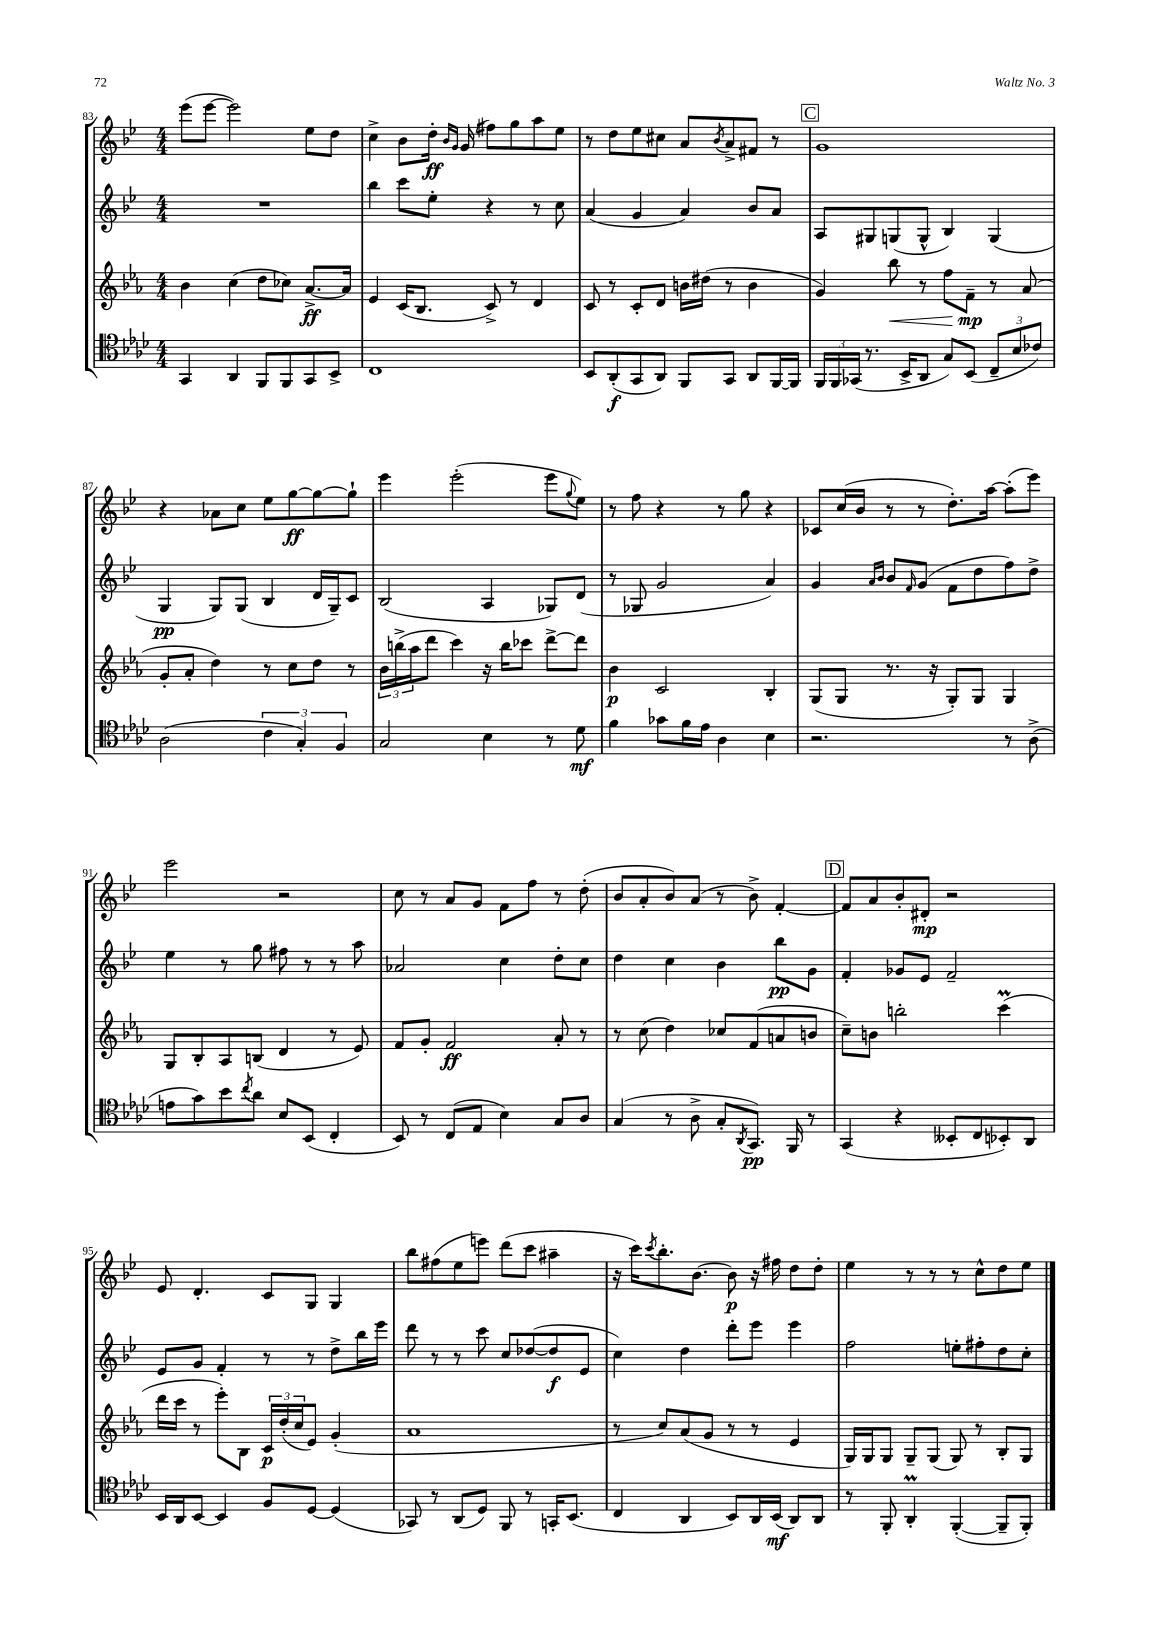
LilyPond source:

<<
\new StaffGroup <<
\new Staff = "s0" {
    \clef treble \key bes \major \numericTimeSignature \time 4/4
    ees'''8( ees'''8~ ees'''2) ees''8 d''8 |
    c''4-> bes'8 d''16-.\ff \grace { bes'16 g'16 } g'16( fis''8) g''8 a''8 ees''8 |
    r8 d''8 ees''8 cis''8 a'8 \acciaccatura { bes'8 } a'8-> fis'8 r8 |
    \mark \markup { \box "C" } g'1 |
    r4 aes'8 c''8 ees''8 g''8~\ff g''8~ g''8-! |
    ees'''4 ees'''2-.( ees'''8 \appoggiatura { g''8 } ees''8) |
    r8 f''8 r4 r8 g''8 r4 |
    ces'8 c''16( bes'16 r8 r8 d''8.-.) a''16~ a''8-.( ees'''8) |
    ees'''2 r2 |
    c''8 r8 a'8 g'8 f'8 f''8 r8 d''8-.( |
    bes'8 a'8-. bes'8) a'8( r8 bes'8->) f'4~-. |
    \mark \markup { \box "D" } f'8 a'8 bes'8-. dis'8-.\mp r2 |
    ees'8 d'4.-. c'8 g8 g4 |
    bes''8 fis''8( ees''8 e'''8) d'''8( c'''8 ais''4-- |
    r16 c'''16) \acciaccatura { c'''8 } bes''8.-. bes'8.~ bes'8\p r16 fis''16 d''8 d''8-. |
    ees''4 r8 r8 r8 c''8-^ d''8 ees''8 \bar "|." |
}
\new Staff = "s1" {
    \clef treble \key bes \major \numericTimeSignature \time 4/4
    R1 |
    bes''4 c'''8 ees''8-. r4 r8 c''8 |
    a'4( g'4 a'4) bes'8 a'8 |
    \mark \markup { \box "C" } a8 gis8 g8( g8-^ bes4) g4( |
    g4\pp g8) g8( bes4 d'16 g16--) c'8 |
    bes2( a4 ges8) d'8( |
    r8 ges8 g'2 a'4) |
    g'4 \grace { a'16 bes'16 } bes'8 \grace { f'16 } g'8( f'8 d''8 f''8) d''8-> |
    ees''4 r8 g''8 fis''8 r8 r8 a''8 |
    aes'2 c''4 d''8-. c''8 |
    d''4 c''4 bes'4 bes''8\pp g'8 |
    \mark \markup { \box "D" } f'4-. ges'8 ees'8 f'2-- |
    ees'8 g'8 f'4-. r8 r8 d''8-> bes''16 ees'''16 |
    d'''8 r8 r8 c'''8 c''8 des''8~( des''8\f ees'8 |
    c''4) d''4 d'''8-. ees'''8 ees'''4 |
    f''2 e''8-. fis''8-. d''8 c''8-. \bar "|." |
}
\new Staff = "s2" {
    \clef treble \key ees \major \numericTimeSignature \time 4/4
    bes'4 c''4( d''8 ces''8) aes'8.~->\ff aes'16 |
    ees'4 c'16( bes8. c'8->) r8 d'4 |
    c'8 r8 c'8-. d'8 b'16 dis''16( r8 b'4 |
    \mark \markup { \box "C" } g'4) bes''8\< r8 f''8 f'8--\mp\! r8 aes'8( |
    g'8-. aes'8-. d''4) r8 c''8 d''8 r8 |
    \tuplet 3/2 { bes'16 b''16->( aes''16 } d'''8 c'''4) r16 b''16 ces'''8 d'''8~-> d'''8 |
    bes'4\p c'2 bes4-. |
    g8( g8 r8. r16 g8-.) g8 g4 |
    g8 bes8-. aes8 b8( d'4 r8 ees'8) |
    f'8 g'8-. f'2\ff aes'8-. r8 |
    r8 c''8( d''4) ces''8 f'8( a'8 b'8 |
    \mark \markup { \box "D" } c''8--) b'8 b''2-. c'''4\prall( |
    d'''16 c'''16 r8 ees'''8-.) bes8 \tuplet 3/2 { c'16\p d''16-.( c''16 } ees'8) g'4-.( |
    aes'1 |
    r8 c''8) aes'8( g'8 r8 r8 ees'4 |
    g16) g16 g8 g8-- g8( g8) r8 bes8-. g8 \bar "|." |
}
\new Staff = "s3" {
    \clef tenor \key aes \major \numericTimeSignature \time 4/4
    g,4 aes,4 f,8 f,8 g,8 bes,8-> |
    c1 |
    bes,8 aes,8-.\f( g,8 aes,8) f,8 g,8 aes,8 f,16~ f,16 |
    \mark \markup { \box "C" } \tuplet 3/2 { f,16 f,16 ges,16( } r8. bes,16-> aes,8 g8) bes,8( \tuplet 3/2 { c8-- bes8 ces'8) } |
    aes2( \tuplet 3/2 { c'4 g4-.) f4 } |
    g2 bes4 r8 des'8\mf |
    f'4 ges'8 f'16 ees'16 aes4 bes4 |
    r2. r8 aes8->( |
    e'8 g'8) bes'8 \acciaccatura { c''8 } aes'8 bes8 bes,8( c4-. |
    bes,8) r8 c8( ees8 bes4) g8 aes8 |
    g4( r8 aes8-> g8-. \acciaccatura { aes,8 } g,8.\pp) f,16 r8 |
    \mark \markup { \box "D" } g,4( r4 beses,8-. c8 bes,8-.) aes,8 |
    bes,16 aes,16 bes,8~ bes,4 f8 des8~ des4( |
    ges,8) r8 aes,8( des8) f,8 r8 g,16-. bes,8.( |
    c4 aes,4 bes,8) aes,16 bes,16\mf( aes,8) aes,8 |
    r8 f,8-. aes,4-.\prall f,4~-.( f,8-- f,8-.) \bar "|." |
}
>>
>>
\layout { \context { \Score currentBarNumber = #83 } }
